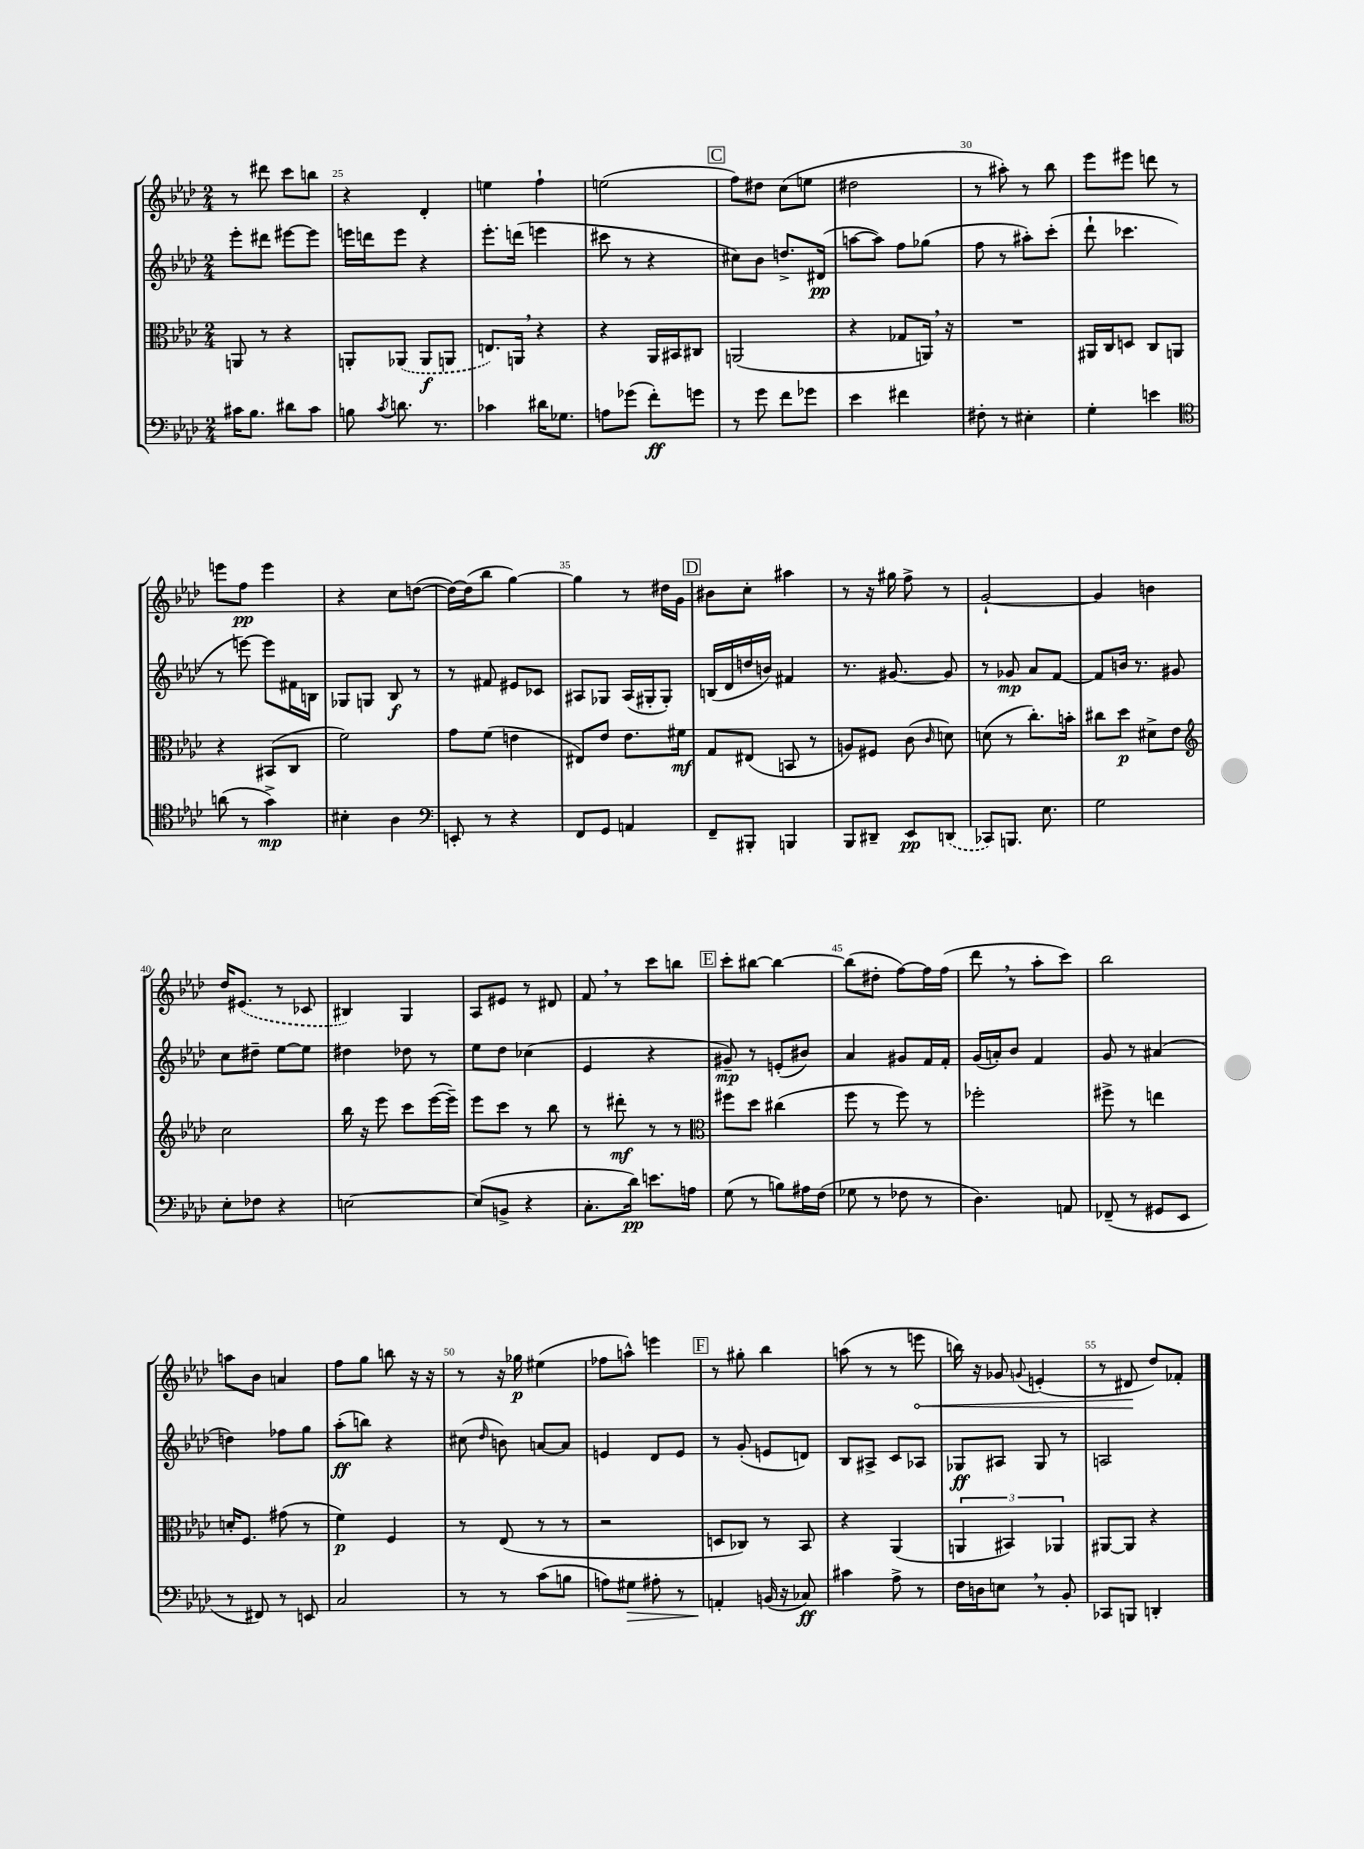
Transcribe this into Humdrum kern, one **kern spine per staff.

**kern	**dynam	**kern	**dynam	**kern	**dynam	**kern	**dynam
*part4	*part4	*part3	*part3	*part2	*part2	*part1	*part1
*staff4	*staff4	*staff3	*staff3	*staff2	*staff2	*staff1	*staff1
*clefF4	*	*clefC3	*	*clefG2	*	*clefG2	*
*k[b-e-a-d-]	*	*k[b-e-a-d-]	*	*k[b-e-a-d-]	*	*k[b-e-a-d-]	*
*M2/4	*	*M2/4	*	*M2/4	*	*M2/4	*
=24	=24	=24	=24	=24	=24	=24	=24
16c#X\KL	.	8AAn/	.	8eee-'\L	.	8r	.
8.B-\J	.	.	.	.	.	.	.
.	.	8r	.	8ddd#X\J	.	8ddd#X\	.
8d#X\L	.	4r	.	[8eee#X\L	.	8ccc\L	.
8c#\J	.	.	.	8eee#\J]	.	8bbn\J	.
=25	=25	=25	=25	=25	=25	=25	=25
8Bn\	.	8AAn'/L	.	16eeen\LL	.	4r	.
.	.	.	.	16dddn\J	.	.	.
8qc/	.	.	.	.	.	.	.
8.dn\	.	(8AA-X/J	.	8eee\J	.	.	.
.	.	8AA-/L	f	4r	.	4d-'/	.
8.r	.	.	.	.	.	.	.
.	.	8AAn/J	.	.	.	.	.
=26	=26	=26	=26	=26	=26	=26	=26
4c-X\	.	8.En/L)	.	8.eee-'\L	.	4een\	.
.	.	16AAn,/Jk	.	(16dddn\Jk	.	.	.
16d#X\KL	.	4r	.	4eeen\	.	4ff`\	.
8.G-X\J	.	.	.	.	.	.	.
=27	=27	=27	=27	=27	=27	=27	=27
8An\L	.	4r	.	8ccc#X\	.	(2een\	.
(8g-X\J	.	.	.	8r	.	.	.
8f'\L)	ff	16AA-/LL	.	4r	.	.	.
.	.	16BB#X/J	.	.	.	.	.
8gn\J	.	8C#X/J	.	.	.	.	.
!!LO:REH:place=s1:t=C
=28	=28	=28	=28	=28	=28	=28	=28
8r	.	(2AAn/	.	8cc#X\L)	.	8ff\L)	.
8g\	.	.	.	8b-\J	.	8dd#X\J	.
8f\L	.	.	.	8.ddn^/L	.	(8cc\L	.
8g-X\J	.	.	.	.	.	8een\J	.
.	.	.	.	(16d#X/Jk	pp	.	.
=29	=29	=29	=29	=29	=29	=29	=29
4e-\	.	4r	.	[8aan\L	.	2dd#X\	.
.	.	.	.	8aa\J])	.	.	.
4f#X\	.	8G-X/L	.	8ff\L	.	.	.
.	.	16AAn,/Jk)	.	(8gg-X\J	.	.	.
.	.	16r	.	.	.	.	.
=30	=30	=30	=30	=30	=30	=30	=30
8F#X'\	.	2r	.	8ff\	.	8r	.
8r	.	.	.	8r	.	8aa#X'\)	.
4E#X'\	.	.	.	8aa#X'\L)	.	8r	.
.	.	.	.	(8ccc'\J	.	8bb-\	.
=31	=31	=31	=31	=31	=31	=31	=31
4G'\	.	16AA#X/LL	.	8ddd-`\	.	8eee-\L	.
.	.	16C/J	.	.	.	.	.
.	.	8Dn/J	.	4.ccc-X\	.	8eee#X\J	.
4en\	.	8C/L	.	.	.	8dddn\	.
.	.	8AAn/J	.	.	.	8r	.
!!LO:LB:g=z
=32	=32	=32	=32	=32	=32	=32	=32
*clefC4	*	*	*	*	*	*	*
(8an\	.	4r	.	8r	.	8eeen\L	.
8r	.	.	.	[8eeen\)	.	8ff\J	pp
4g^\)	mp	(8BB#X/L	.	8eee\L]	.	4eee\	.
.	.	8C/J	.	16f#X\L	.	.	.
.	.	.	.	16Bn\JJ	.	.	.
=33	=33	=33	=33	=33	=33	=33	=33
4B#X'\	.	2f\)	.	8G-X/L	.	4r	.
.	.	.	.	8Gn/J	.	.	.
4A-\	.	.	.	8B-/	f	8cc\L	.
.	.	.	.	8r	.	([8ddn\J	.
=34	=34	=34	=34	=34	=34	=34	=34
*clefF4	*	*	*	*	*	*	*
8EEn'/	.	8g\L	.	8r	.	16dd\LL_)	.
.	.	.	.	.	.	(16dd\J]	.
8r	.	(8f\J	.	8f#X/	.	8bb-\J	.
4r	.	4en\	.	8e#X/L	.	[4gg\)	.
.	.	.	.	8c-X/J	.	.	.
=35	=35	=35	=35	=35	=35	=35	=35
8FF/L	.	8E#X/L)	.	8A#X/L	.	4gg\]	.
8GG/J	.	8e-/J	.	8G-X/J	.	.	.
4AAn/	.	8.e-\L	.	(16A#/LL	.	8r	.
.	.	.	.	16G#X'/J	.	.	.
.	.	.	.	8G#'/J)	.	16dd#X\LL	.
.	.	16f#X\Jk	mf	.	.	16g\JJ	.
!!LO:REH:place=s1:t=D
=36	=36	=36	=36	=36	=36	=36	=36
8FF~/L	.	8G/L	.	(16Bn/LL	.	8b#X\L	.
.	.	.	.	16d-/	.	.	.
8BBB#X'/J	.	(8E#X/J	.	16ddn/	.	8cc'\J	.
.	.	.	.	16bn/JJ)	.	.	.
4BBBn/	.	8BBn/	.	4f#X/	.	4aa#X\	.
.	.	8r	.	.	.	.	.
=37	=37	=37	=37	=37	=37	=37	=37
8BBB-/L	.	8An/L)	.	8.r	.	8r	.
8DD#X~/J	.	8F#X/J	.	.	.	16r	.
.	.	.	.	[8.g#X/	.	16gg#X\	.
8EE-/L	pp	(8c\	.	.	.	8ff^\	.
.	.	16qqc/	.	.	.	.	.
(8DDn/J	.	8dn\)	.	8g#/]	.	8r	.
=38	=38	=38	=38	=38	=38	=38	=38
8CC-X/L)	.	(8dn\	.	8r	.	[2g`/	.
8.BBBn/J	.	8r	.	8g-X/	mp	.	.
.	.	8.cc'\L)	.	8a-/L	.	.	.
8.E-\	.	.	.	.	.	.	.
.	.	.	.	[8f/J	.	.	.
.	.	16bn'\Jk	.	.	.	.	.
=39	=39	=39	=39	=39	=39	=39	=39
2G\	.	8cc#X\L	.	8f/L]	.	4g/]	.
.	.	8dd-\J	p	16bn/Jk	.	.	.
.	.	.	.	8.r	.	.	.
.	.	8d#X^\L	.	.	.	4bn\	.
.	.	8e-\J	.	8g#X/	.	.	.
!!LO:LB:g=z
=40	=40	=40	=40	=40	=40	=40	=40
*	*	*clefG2	*	*	*	*	*
8E-'\L	.	2cc\	.	8cc\L	.	16dd-/KL	.
.	.	.	.	.	.	(8.e#X/J	.
8F-X\J	.	.	.	8dd#X~\J	.	.	.
4r	.	.	.	[8ee-\L	.	8r	.
.	.	.	.	8ee-\J]	.	8c-X/	.
=41	=41	=41	=41	=41	=41	=41	=41
[2En\	.	16bb-\	.	4dd#X\	.	4B#X/)	.
.	.	16r	.	.	.	.	.
.	.	8eee-\	.	.	.	.	.
.	.	8ccc\L	.	8dd-X\	.	4G/	.
.	.	([16eee-\L	.	8r	.	.	.
.	.	16eee-~\JJ])	.	.	.	.	.
=42	=42	=42	=42	=42	=42	=42	=42
(8E/L]	.	8eee-\L	.	8ee-\L	.	8A-/L	.
8BBn^/J	.	8ccc\J	.	8dd-\J	.	8e#X/J	.
4r	.	8r	.	(4cc-X\	.	8r	.
.	.	8bb-\	.	.	.	8d#X/	.
=43	=43	=43	=43	=43	=43	=43	=43
8.C'\L	.	8r	.	4e-/	.	8f,/	.
.	.	8ddd#X'\	mf	.	.	8r	.
16d-\Jk)	pp	.	.	.	.	.	.
8.en\L	.	8r	.	4r	.	8ccc\L	.
.	.	8r	.	.	.	8bbn\J	.
16An\Jk	.	.	.	.	.	.	.
!!LO:REH:place=s1:t=E
=44	=44	=44	=44	=44	=44	=44	=44
*	*	*clefC3	*	*	*	*	*
(8G\	.	8ff#X\L	.	8g#X~/)	mp	8ccc'\L	.
8r	.	8dd-\J	.	8r	.	[8bb#X\J	.
8Bn\L)	.	(4cc#X\	.	(8en'/L	.	4bb#\_	.
16A#X\L	.	.	.	8b#X/J)	.	.	.
(16F\JJ	.	.	.	.	.	.	.
=45	=45	=45	=45	=45	=45	=45	=45
8G-X\	.	8ff\	.	4a-/	.	(8bb#\L]	.
8r	.	8r	.	.	.	8dd#X'\J	.
8F-X\	.	8ff\)	.	8g#X/L	.	[8ff\L)	.
8r	.	8r	.	16f/L	.	16ff\L]	.
.	.	.	.	16f'/JJ	.	(16ff\JJ	.
=46	=46	=46	=46	=46	=46	=46	=46
4.D-\)	.	2ff-X'\	.	(16g/LL	.	8ddd-,\	.
.	.	.	.	16an'/J)	.	.	.
.	.	.	.	8b-/J	.	8r	.
.	.	.	.	4f/	.	8aa-'\L	.
8AAn/	.	.	.	.	.	8ccc\J)	.
=47	=47	=47	=47	=47	=47	=47	=47
(8FF-X~/	.	8ff#X^\	.	8g/	.	2bb-\	.
8r	.	8r	.	8r	.	.	.
8GG#X/L	.	4een\	.	(4a#X/	.	.	.
8EE-/J	.	.	.	.	.	.	.
!!LO:LB:g=z
=48	=48	=48	=48	=48	=48	=48	=48
8r	.	16dn'/KL	.	4ddn\)	.	8aan\L	.
.	.	8.F/J	.	.	.	.	.
8FF#X/)	.	.	.	.	.	8b-\J	.
8r	.	(8g#X\	.	8ff-X\L	.	4an/	.
8EEn/	.	8r	.	8gg\J	.	.	.
=49	=49	=49	=49	=49	=49	=49	=49
2C/	.	4f\)	p	(8aa-'\L	ff	8ff\L	.
.	.	.	.	8bbn\J)	.	8gg\J	.
.	.	4F/	.	4r	.	8bbn\	.
.	.	.	.	.	.	16r	.
.	.	.	.	.	.	16r	.
=50	=50	=50	=50	=50	=50	=50	=50
8r	.	8r	.	(8cc#X\	.	8r	.
.	.	.	.	16qqdd-/	.	.	.
8r	.	(8E-/	.	8bn\)	.	16r	.
.	.	.	.	.	.	16gg-X\	p
(8c\L	.	8r	.	[8an/L	.	(4ee#X\	.
8Bn\J	.	8r	.	8a/J]	.	.	.
=51	=51	=51	=51	=51	=51	=51	=51
8An\L)	.	2r	.	4en/	.	8ff-X\L	.
!	!LO:HP:b	!	!	!	!	!	!
8G#X\J	>	.	.	.	.	8aan^^\J)	.
8A#X'\	.	.	.	8d-/L	.	4eeen\	.
8r	.	.	.	8e/J	.	.	.
!!LO:REH:place=s1:t=F
=52	=52	=52	=52	=52	=52	=52	=52
4AAn'/	.	8Dn/L	.	8r	.	8r	.
.	.	8C-X/J)	.	(8g'/	.	8gg#X'\	.
(16BBn/	]	8r	.	8en/L	.	4bb-\	.
16r	.	.	.	.	.	.	.
8C-X/)	ff	8BB-/	.	8dn/J)	.	.	.
=53	=53	=53	=53	=53	=53	=53	=53
4c#X\	.	4r	.	8B-/L	.	(8aan\	.
.	.	.	.	8A#X^/J	.	8r	.
8A-^\	.	(4AA-/	.	8c/L	.	8r	.
!	!	!	!	!	!	!	!LO:HP:b
8r	.	.	.	8A-X/J	.	8eeen\	<
=54	=54	=54	=54	=54	=54	=54	=54
16F\LL	.	6AAn/	.	8G-X/L	ff	16bbn\)	.
16Dn\J	.	.	.	.	.	16r	.
8En,\J	.	.	.	8A#X/J	.	8g-X/	.
.	.	6BB#X/)	.	.	.	.	.
.	.	.	.	.	.	8qqgn/	.
8r	.	.	.	8G-/	.	(4en'/	.
.	.	6AA-X/	.	.	.	.	.
8BB-'/	.	.	.	8r	.	.	.
=55	=55	=55	=55	=55	=55	=55	=55
8CC-X/L	.	[8AA#X/L	.	2An/	.	8r	.
8BBBn/J	.	8AA#/J]	.	.	.	8d#X/	.
4DDn'/	.	4r	.	.	.	8dd-/L)	[
.	.	.	.	.	.	8f-X'/J	.
==	==	==	==	==	==	==	==
*-	*-	*-	*-	*-	*-	*-	*-
